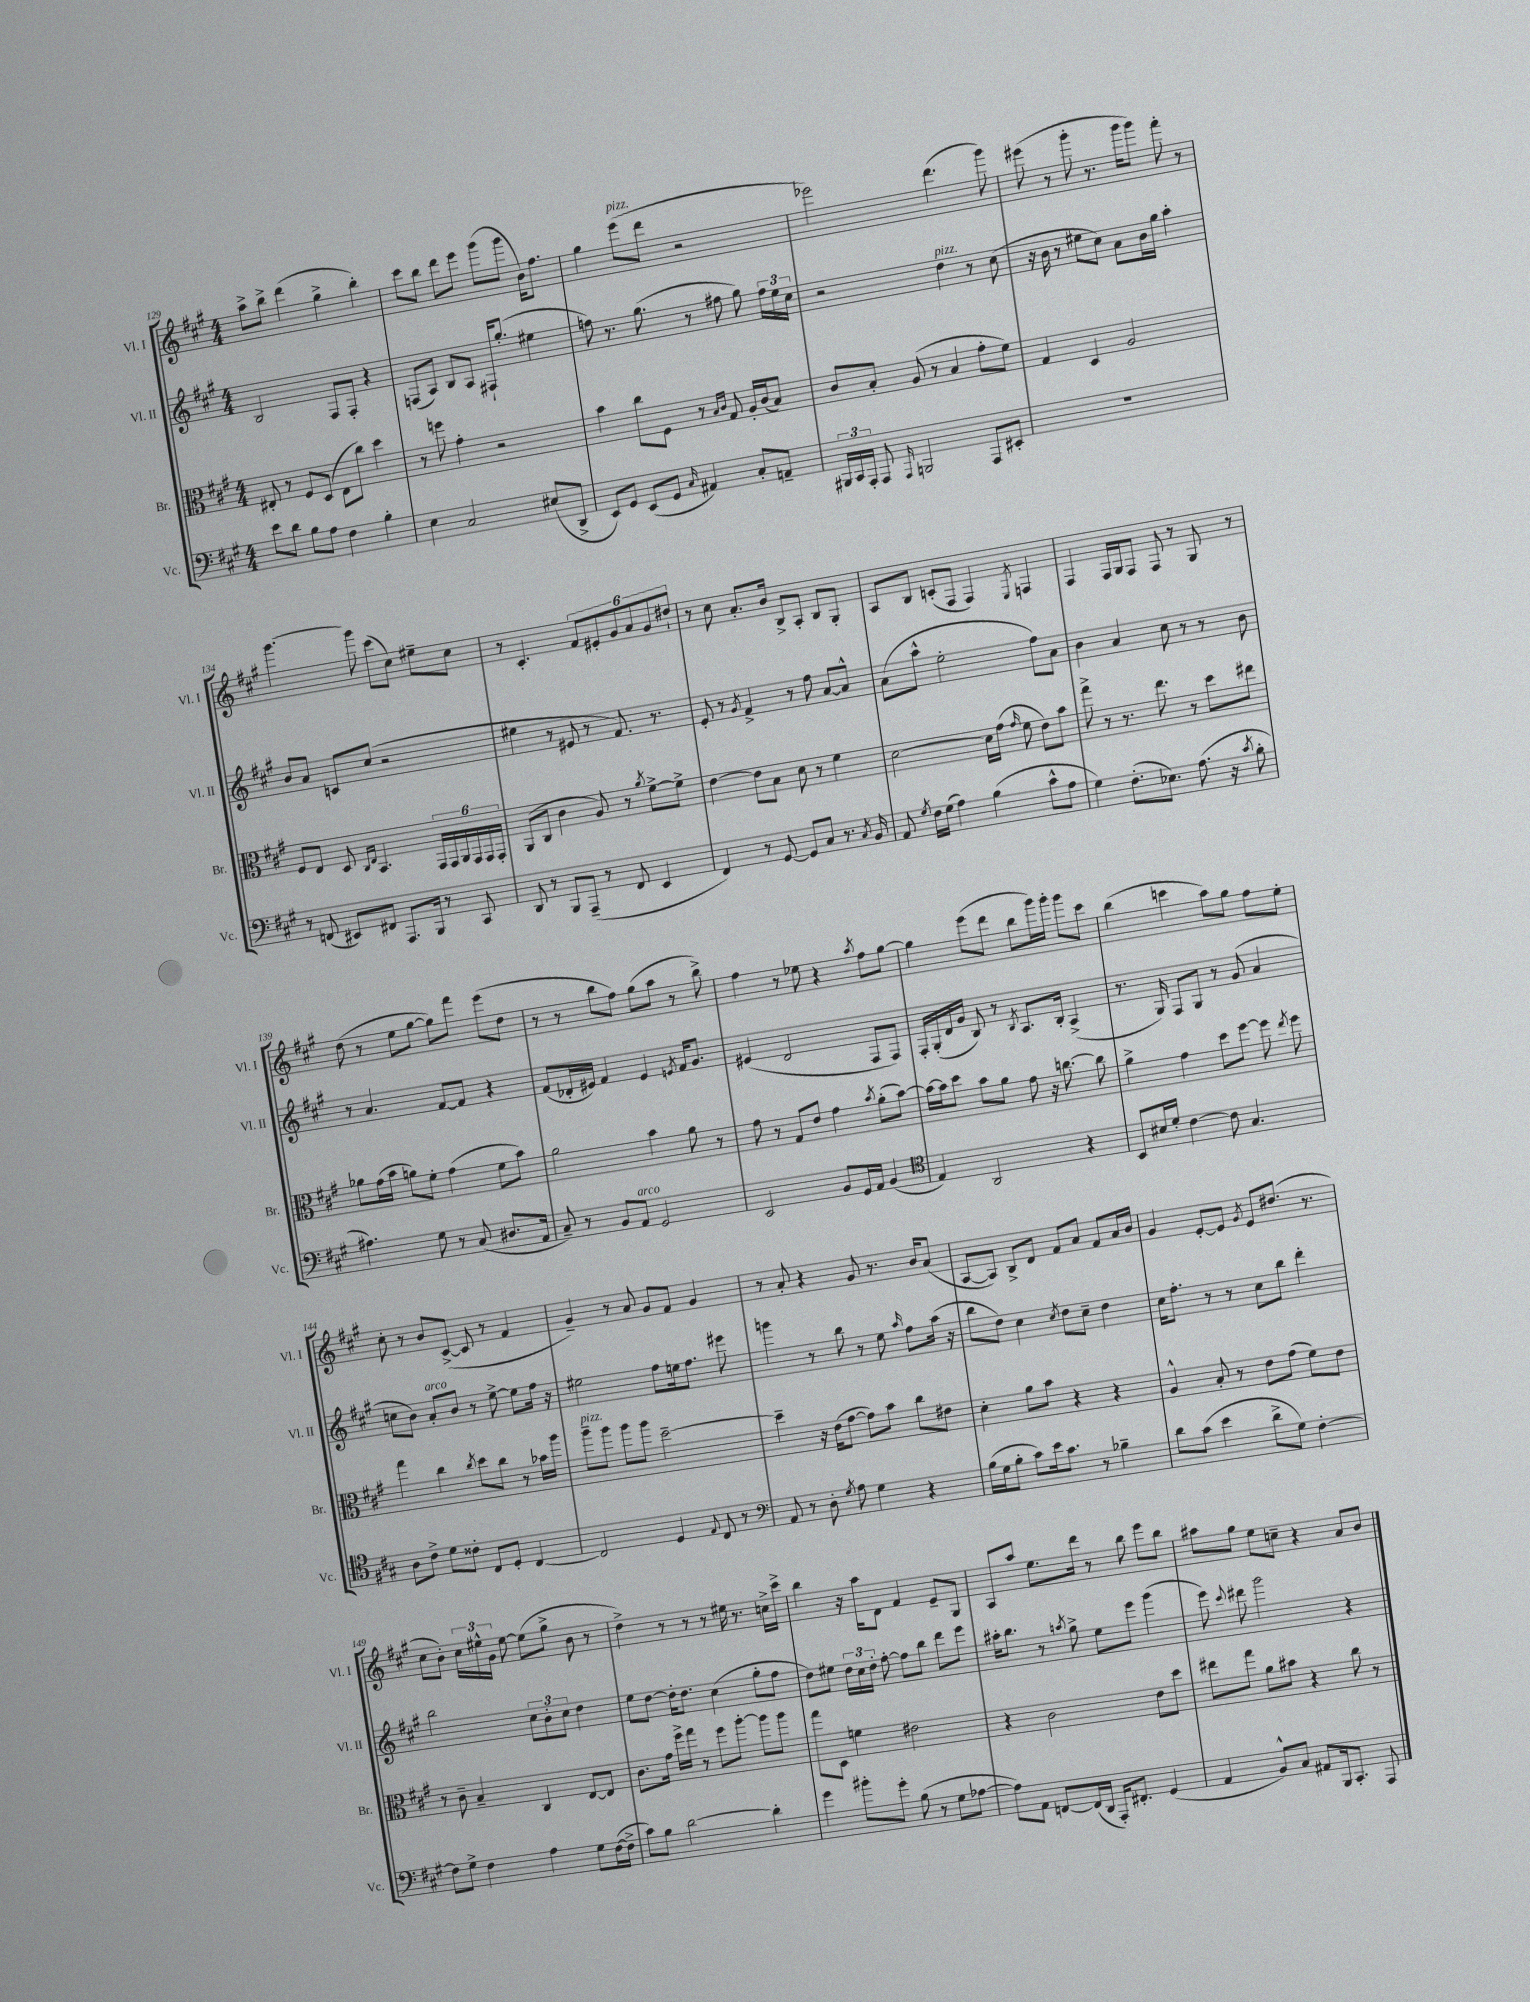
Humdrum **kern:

**kern	**kern	**kern	**kern
*part4	*part3	*part2	*part1
*staff4	*staff3	*staff2	*staff1
*I"Vc.	*I"Br.	*I"Vl. II	*I"Vl. I
*I'Vc.	*I'Br.	*I'Vl. II	*I'Vl. I
*clefF4	*clefC3	*clefG2	*clefG2
*k[f#c#g#]	*k[f#c#g#]	*k[f#c#g#]	*k[f#c#g#]
*M4/4	*M4/4	*M4/4	*M4/4
=129	=129	=129	=129
8e\L	8E#X'/	2B/	8aa^\L
8d\J	8r	.	8bb^\J
8B\L	8F#/L	.	(4ddd\
8A\J	(8D/J	.	.
4F#\	8E#\L	8F#/L	4gg#^\
.	8cc#\J)	8F#'/J	.
4B'\	4dd\	4r	4bb'\)
=130	=130	=130	=130
4E\	8r	(8Fn/L	8ccc#\L
.	8ffn\	8A/J)	8bb\J
2C#/	4g#'\	8B/L	8ddd\L
.	.	8A/J	8eee\J
.	2r	16F#X`/KL	(8ggg#\L
.	.	(8.gg#'/J	.
.	.	.	8ggg#\J
(8E#X/L	.	4ee#X\	16b\KL)
.	.	.	8.ff#\J
8DD^/J	.	.	.
=131	=131	=131	=131
8EE/L)	4b\	8ffn\)	4gg#\
8GG#/J	.	8.r	.
!	!	!	!LO:TX:a:i:t=pizz.
(8EE/L	8cc#\L	.	(8eee\L
.	.	(8.gg#\	.
8GG#/J	8F#\J	.	8ddd\J
16qqC#/	.	.	.
4AA#X/)	8r	8r	2r
.	16qqB/LL	.	.
.	16qqc#/JJ	.	.
.	8G#/	8ff#X\	.
8C#'/L	16A'/LL	8gg#\)	.
.	(16c#/J	.	.
8AAn~/J	8B/J)	24ff#\LL	.
.	.	24ee\	.
.	.	24cc#\JJ	.
=132	=132	=132	=132
24BBB#X/LL	8c#/L	2r	2eee-X\)
24CC#/	.	.	.
24AAA'/JJ	.	.	.
8AAA/	8B'/J	.	.
16qqAAA/	.	.	.
2BBBn/	(8A/	.	.
.	8r	.	.
!	!	!LO:TX:a:i:t=pizz.	!
.	4B/	4dd\	(4.ddd\
8AAA/L	8g#'\L	8r	.
8EE#X'/J	8f#\J)	(8cc#\	8ggg#\)
=133	=133	=133	=133
1r	4G#/	16r	(8eee#X\
.	.	16b\	.
.	.	8r	8r
.	4D/	8ee#X\L	8ggg#'\
.	.	8cc#\J)	8.r
.	2A/	8a\L	.
.	.	.	16ggg#\KL
.	.	16b\L	8ggg#\J)
.	.	16gg#\JJ	.
.	.	4aa'\	8fff#'\
.	.	.	8r
!!LO:LB:g=z
=134	=134	=134	=134
8r	8F#/L	8b/L	[4.ggg#\
(8FFn/	8E/J	8a/J	.
8EE#X/L)	8D/	8cn/L	.
.	16qqC#/LL	.	.
.	16qqE/JJ	.	.
8FF#X/J	4.BB/	(8cc#/J	8ggg#\]
8.AAA/L	.	2r	(8ccc#\L
.	.	.	8cc#\J)
16BBB/Jk	.	.	.
8r	24GG#/LL	.	8ee#X~\L
.	24GG#/	.	.
.	24AA/	.	.
8CC#/	24GG#/	.	8cc#\J
.	24GG#/	.	.
.	24GG#'/JJ	.	.
=135	=135	=135	=135
8DD/	(8AA/L	4ee#X\	8r
8r	8C#/J	.	4.c#'/
8BBB/L	4c#\	8r	.
(8AAA~/J	.	8e#X/	.
8r	8A/)	8r	12f#/L
.	.	.	12e#X'/
8FF#/	8r	8.f#/)	.
.	.	.	12g#/
.	8qa/	.	.
4EE/	[8f#^\L	.	12a/
.	.	8.r	.
.	.	.	12g#/
.	8f#^\J]	.	.
.	.	.	12dd#X`/J
=136	=136	=136	=136
4FF#/)	[4e\	8e'/	8r
.	.	8r	8cc#\
.	.	8qg#/	.
8r	8e\L]	4f#^/	8.a'/L
[8GG#/	8B\J	.	.
.	.	.	16b/Jk
8GG#/L]	8d\	8r	8B^/L
8C#/J	8r	8ff#\	8A'/J
8.r	4f#\	[8a/L	8B/L
.	.	8a^^/J]	8G#'/J
8qC#/	.	.	.
16BB/	.	.	.
=137	=137	=137	=137
8AA/	[2d\	(8a\L	8A/L
8qG#/	.	.	.
16F#\LL	.	8aa^^\J	8B/J
(16G#\JJ	.	.	.
4A\)	.	2ee'\	(8cn'/L
.	.	.	8F#/J
(4B\	16d\LL]	.	4F#/)
.	(16g#\JJ	.	.
.	16qqg#/	.	.
.	8f#\	.	.
.	.	.	8qE/
8c#^^\L	8e\L)	8ff#\L)	4Fn/
8A\J	8b\J	8a\J	.
=138	=138	=138	=138
4G#\)	8gg#^\	4b\	4F#/
.	8r	.	.
(8.F#'\L	8.r	4a/	16F#/LL
.	.	.	16G#/J
.	.	.	8F#/J
8.E-X\J)	8.ee\	.	.
.	.	8cc#\	8F#/
(8.A\	8r	8r	8r
.	8dd\L	8r	8G#/
16r	.	.	.
8qc#/	.	.	.
8B'\	8ee#X\J	8b\	8r
!!LO:LB:g=z
=139	=139	=139	=139
4.A#X\)	8a-X\L	8r	(8dd\
.	(16g#\L	4.a/	8r
.	16b\JJ	.	.
.	8an\L)	.	8ee\L
8G#\	8f#'\J	.	[8gg#\J
8r	(4g#\	[8f#/L	8gg#\L])
(8C#/	.	8f#/J]	8fff#\J
8.D#X/L	8f#\L	4r	(8eee\L
.	8b\J)	.	8dd\J
16AA/Jk	.	.	.
=140	=140	=140	=140
8C#~/)	2a\	(8f#/L	8r
8r	.	16d-X'/L	8r
.	.	16e#X/JJ)	.
8BB/L	.	4f#/	8bb\L
!LO:TX:a:i:t=arco	!	!	!
8AA/J	.	.	8ff#\J)
2GG#/	4b\	4e#/	(8gg#\L
.	.	.	8aa\J
.	.	8qen/	.
.	8a\	16f#/KL	8r
.	.	8.g#/J	.
.	8r	.	8bb^\)
=141	=141	=141	=141
2EE/	8g#\	(4e#X/	4ff#\
.	8r	.	.
.	8G#/L	2d/	8r
.	8e/J	.	8ee-X\
8BB/L	4g#\	.	4r
16GG#/L	.	.	.
16AA/JJ	.	.	.
.	8qb/	.	8qaa/
(4BB/	(8a'\L	8F#/L	8ff#\L
.	[8b\J)	8F#/J)	[8gg#\J
=142	=142	=142	=142
*clefC4	*	*	*
4E/)	16b\LL_	16F#'/LL	4gg#\]
.	16b\J]	(16G#'/	.
.	8dd\J	16d/	.
.	.	16g#/JJ	.
2AA/	8b\L	8B/)	(8eee\L
.	8a\J	8r	8ddd\J
.	.	8qB/	.
.	8g#\	8.A/L	8bb\L
.	16r	.	16ggg#\L)
.	[8.ccn\	16B'/Jk	16ggg#'\JJ
4r	.	(4A^/	8ggg#\L
.	8cc\]	.	8ccc#\J
=143	=143	=143	=143
8BB/L	4a^\	8.r	(4bb\
16B#X/L	.	.	.
16d'/JJ	.	16G#/)	.
[4c#\	4g#\	8F#/L	4cccn\
.	.	8G#/J	.
8c#\]	8dd\L	8r	8aa\L)
4.G#/	[8ff#\J	(8g#/	8gg#\J
.	8ff#\]	4a/	8ff#\L
.	8qee/	.	.
.	8ff#\	.	8ee'\J
!!LO:LB:g=z
=144	=144	=144	=144
8A\L	4gg#\	8ccn\L	8cc#'\
8c#^\J	.	8b\J)	8r
!	!	!LO:TX:a:i:t=arco	!
8d\L	4cc#\	8a'/L	8b/L
8c##X'\J	.	8b/J	([8c#^/J
.	8qcc#/	.	.
8C#/L	8dd\L	8r	8c#/]
8D'/J	8cc#\J	[8ee^\	8r
[4C#/	8r	8ee\L]	4f#/
.	16b-X\LL	16ff#\Jk	.
.	16aa\JJ	16r	.
=145	=145	=145	=145
!	!LO:TX:a:i:t=pizz.	!	!
2C#/]	8aa~\L	2ee#X\	4g#~/)
.	8aa\J	.	.
.	8aa\L	.	8r
.	8aa\J	.	8a/
4D/	[2dd~\	8ff#\L	8g#/L
.	.	16een\k	8f#/J
.	.	8.ff#\J	.
8qqE/	.	.	.
8C#/	.	.	4g#/
8r	.	8eee#X\	.
=146	=146	=146	=146
*clefF4	*	*	*
8AA/	4dd~\]	4gggn\	8r
8r	.	.	8a'/
8D'\	16r	8r	4r
.	(16e\KL	.	.
8qG#/	.	.	.
8A\	[8g#\J	8bb\	.
4G#\	8g#\L])	8r	8g#/
.	8b\J	8ee\	8.r
.	.	16qqaa/	.
4r	8cc#\L	8ff#\L	.
.	.	.	16b/KL
.	8e#X\J	(16aa\Jk	(8a/J
.	.	16r	.
=147	=147	=147	=147
(16B\LL	4d'\	8bb\L	[8A/L
16G#\J	.	.	.
8B'\J	.	8dd\J)	8A/J])
8c#\L)	8a\L	4cc#\	8B^/L
16e\k	8b\J	.	8d/J
8.c#\J	.	.	.
.	.	8qcc#/	.
.	4r	8dd\L	8f#/L
8r	.	8cc#~\J	8a/J
4B-X~\	4r	4dd\	8f#/L
.	.	.	16a/L
.	.	.	16b/JJ
=148	=148	=148	=148
8d\L	4A^^/	16cc#\KL	4g#/
.	.	8.ff#'\J	.
(8c#\J	.	.	.
4e\	8B'/	8r	[8e'/L
.	8r	8r	8e/J]
.	.	.	8qg#/
8d^\L	8e\L	8cc#\L	8e/L
8G#\J)	(8g#\J	8bb\J	(8.dd#X/J
[4F#'\	8f#\L)	4ddd'\	.
.	.	.	8.r
.	8e\J	.	.
!!LO:LB:g=z
=149	=149	=149	=149
8F#\L]	8r	2bb\	8cc#\L
8G#^\J	8c#~\	.	8b'\J)
4F#\	4B~/	.	24cc#\LL
.	.	.	24ee#X^^\
.	.	.	24g#\JJ
.	.	.	[8ee#\
4A\	4C#/	12cc#\L	(8ee#\L]
.	.	12b'\	.
.	.	.	8gg#^\J
.	.	12cc#\J	.
8G#\L	[8E/L	4dd\	8b\
([16F#\L	8E/J]	.	8r
16F#^\JJ]	.	.	.
=150	=150	=150	=150
8c#\L)	8.c#\L	8ee\L	4dd^\)
8B\J	.	[8dd\J	.
.	16g#\Jk	.	.
[2d\	16ff#^\LL	16dd'\KL]	8r
.	16gg#\JJ	8.dd\J	.
.	8r	.	8r
.	8ff#\L	(4cc#\	8r
.	[8aa'\J	.	16ee#X\
.	.	.	8.r
4d'\]	8aa\L]	8gg#'\L	.
.	8aa\J	8ff#\J	16ccn^\LL
.	.	.	16ccc#^\JJ
=151	=151	=151	=151
4g#\	8gg#\L	8dd\L)	4bb\
.	8D\J	8ee#X\J	.
8b#X'\L	4fn\	24dd\LL	16r
.	.	24cc#\	.
.	.	.	16aa\KL
.	.	24dd'\JJ	.
8g#'\J	.	[8ff#'\	8d\J
(8B\	2e#X\	8ff#\L]	4f#/
8r	.	8bb\J	.
8G#\L	.	8ddd\L	8e~/L
[8A-X\J	.	8eee\J	8G#/J
=152	=152	=152	=152
8A-\L])	4r	16aa#X'\KL	8A/L
.	.	8.bb\J	.
8AA\J	.	.	8aa/J
[8FFn/L	2c#\	8r	8.ee\L
.	.	8qaan/	.
(16FF/L]	.	8gg#^\	.
16DD/JJ	.	.	16ddd\Jk
16AAA'/KL)	.	8ee\L	8r
8.FF#X'/J	.	.	.
.	.	8eee\J	8bb\
(4GG#/	8e\L	(4ggg#\	8eee\L
.	8dd\J	.	8bb\J
=153	=153	=153	=153
4AA/	8ee#X\L	8eee\)	8aa#X\L
.	.	8qqccc#/	.
.	8gg#\J	8ddd#X\	8gg#\J
8BB^^/L)	8a\L	2ggg#\	8ee\L
8C#/J	8b#X\J	.	8ccn~\J
8AA#X/L	4r	.	4r
16BBB/k	.	.	.
8.CC#'/J	.	.	.
.	8cc#\	4r	8a/L
8AAA/	8r	.	8b/J
==	==	==	==
*-	*-	*-	*-
